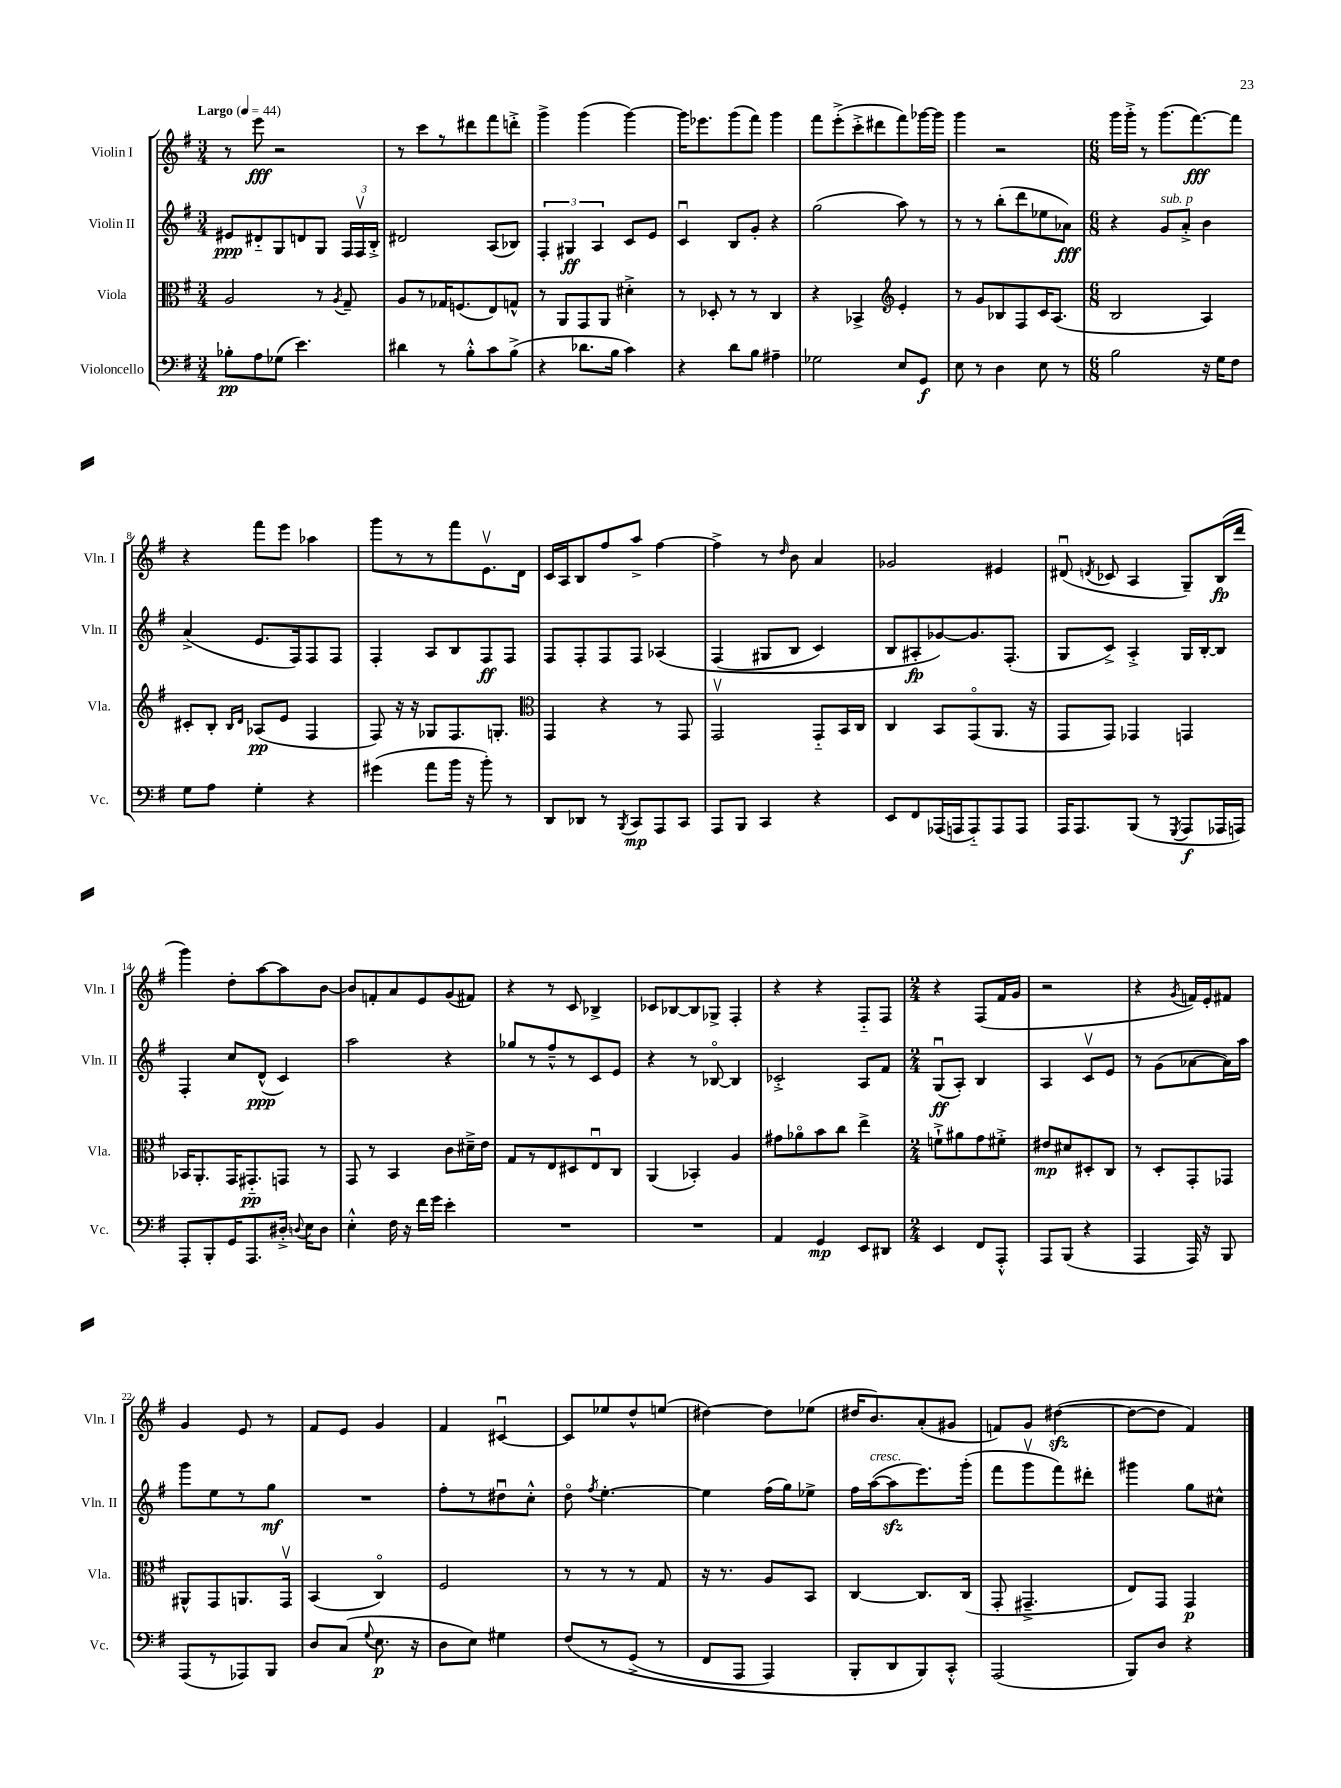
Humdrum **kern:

**kern	**dynam	**kern	**dynam	**kern	**dynam	**kern	**dynam
*part4	*part4	*part3	*part3	*part2	*part2	*part1	*part1
*staff4	*staff4	*staff3	*staff3	*staff2	*staff2	*staff1	*staff1
*I"Violoncello	*	*I"Viola	*	*I"Violin II	*	*I"Violin I	*
*I'Vc.	*	*I'Vla.	*	*I'Vln. II	*	*I'Vln. I	*
*clefF4	*	*clefC3	*	*clefG2	*	*clefG2	*
*k[f#]	*	*k[f#]	*	*k[f#]	*	*k[f#]	*
*M3/4	*	*M3/4	*	*M3/4	*	*M3/4	*
*MM44	*	*MM44	*	*MM44	*	*MM44	*
=1	=1	=1	=1	=1	=1	=1	=1
!	!	!	!	!	!	!LO:TX:a:B:t=Largo	!
8B-X'\L	pp	2A/	.	8e#X/L	ppp	8r	.
8A\	.	.	.	8d#X/	.	8eee\	fff
(8G-X\J	.	.	.	8G/	.	2r	.
4.e\)	.	.	.	8dn/	.	.	.
.	.	8r	.	8G/J	.	.	.
.	.	8qA/	.	.	.	.	.
.	.	8G~/	.	24F#/LL	.	.	.
.	.	.	.	24F#v/	.	.	.
.	.	.	.	24B'^/JJ	.	.	.
=2	=2	=2	=2	=2	=2	=2	=2
4d#X\	.	8A/L	.	2d#X/	.	8r	.
.	.	8r	.	.	.	8ccc\L	.
8r	.	16G-X/K	.	.	.	8r	.
.	.	(8.Fn/	.	.	.	.	.
8B'^^\L	.	.	.	.	.	8ddd#X\	.
8c\	.	8E/)	.	(8A/L	.	8fff#\	.
(8B^\J	.	8Gn^^/J	.	8B-X/J)	.	8dddn'^\J	.
=3	=3	=3	=3	=3	=3	=3	=3
4r	.	8r	.	6F#'/	.	4ggg^\	.
.	.	8AA/L	.	.	.	.	.
.	.	.	.	6G#X/	ff	.	.
8.d-X\L	.	8GG/	.	.	.	(4ggg\	.
.	.	.	.	6A/	.	.	.
.	.	8AA/J	.	.	.	.	.
16B\Jk	.	.	.	.	.	.	.
4c\)	.	4d#X'^\	.	8c/L	.	[4ggg\)	.
.	.	.	.	8e/J	.	.	.
=4	=4	=4	=4	=4	=4	=4	=4
4r	.	8r	.	4cu/	.	16ggg\KL]	.
.	.	.	.	.	.	8.eee-X\	.
.	.	8D-X'/	.	.	.	.	.
8d\L	.	8r	.	8B/L	.	(8ggg\	.
8B\J	.	8r	.	8g'/J	.	8fff#\J)	.
4A#X~\	.	4C/	.	4r	.	4ggg\	.
=5	=5	=5	=5	=5	=5	=5	=5
2G-X\	.	4r	.	(2gg\	.	8fff#\L	.
.	.	.	.	.	.	(8eee'^\	.
.	.	4BB-X^/	.	.	.	8ccc'^\	.
.	.	.	.	.	.	8ddd#X\	.
*	*	*clefG2	*	*	*	*	*
8E/L	.	4e'/	.	8aa\)	.	8fff#\)	.
8GG/J	f	.	.	8r	.	[16ggg-X\L	.
.	.	.	.	.	.	16ggg-\JJ]	.
=6	=6	=6	=6	=6	=6	=6	=6
8E\	.	8r	.	8r	.	4ggg\	.
8r	.	8g/L	.	8r	.	.	.
4D\	.	8B-X/	.	(8bb'\L	.	2r	.
.	.	8F#/	.	8ddd\	.	.	.
8E\	.	16c/K	.	8ee-X\	.	.	.
.	.	(8.A/J	.	.	.	.	.
8r	.	.	.	8a-X\J)	fff	.	.
=7	=7	=7	=7	=7	=7	=7	=7
*M6/8	*	*M6/8	*	*M6/8	*	*M6/8	*
2B\	.	2B/	.	4r	.	16ggg\LL	.
.	.	.	.	.	.	16ggg'^\JJ	.
.	.	.	.	.	.	8r	.
!	!	!	!	!LO:TX:a:i:t=sub. p	!	!	!
.	.	.	.	8g/L	.	(8.ggg\L	.
.	.	.	.	8a'^/J	.	.	.
.	.	.	.	.	.	[8.fff#\)	fff
16r	.	4A/)	.	4b\	.	.	.
16G\KL	.	.	.	.	.	.	.
8F#\J	.	.	.	.	.	8fff#\J]	.
!!LO:LB:g=z
=8	=8	=8	=8	=8	=8	=8	=8
8G\L	.	8c#X'/L	.	(4a^/	.	4r	.
8A\J	.	8B'/J	.	.	.	.	.
.	.	16qqB/LL	.	.	.	.	.
.	.	16qqd/JJ	.	.	.	.	.
4G'\	.	(8A-X/L	pp	8.e/L	.	8fff#\L	.
.	.	8e/J	.	.	.	8eee\J	.
.	.	.	.	16F#/k)	.	.	.
4r	.	4F#/	.	8F#/	.	4aa-X\	.
.	.	.	.	8F#/J	.	.	.
=9	=9	=9	=9	=9	=9	=9	=9
(4g#X\	.	8F#/)	.	4F#'/	.	8ggg\L	.
.	.	16r	.	.	.	8r	.
.	.	16r	.	.	.	.	.
8a\L	.	8G-X/L	.	8A/L	.	8r	.
16b\Jk	.	8.F#/	.	8B/	.	8fff#\	.
16r	.	.	.	.	.	.	.
8b'\)	.	.	.	8F#/	ff	8.ev\	.
.	.	8.Gn'/J	.	.	.	.	.
8r	.	.	.	8F#/J	.	.	.
.	.	.	.	.	.	16d\Jk	.
=10	=10	=10	=10	=10	=10	=10	=10
*	*	*clefC3	*	*	*	*	*
8DD/L	.	4GG/	.	8F#/L	.	16c/LL	.
.	.	.	.	.	.	16A/J	.
8DD-X/J	.	.	.	8F#'/	.	8B/	.
8r	.	4r	.	8F#/	.	8ff#/	.
8qBBB/	.	.	.	.	.	.	.
8CC/L	mp	.	.	8F#/J	.	8aa^/J	.
8AAA/	.	8r	.	(4A-X/	.	[4ff#\	.
8CC/J	.	8GG/	.	.	.	.	.
=11	=11	=11	=11	=11	=11	=11	=11
8AAA/L	.	2GGv/	.	(4F#/	.	4ff#^\]	.
8BBB/J	.	.	.	.	.	.	.
4CC/	.	.	.	8G#X/L	.	8r	.
.	.	.	.	.	.	16qqdd/	.
.	.	.	.	8B/J	.	8b\	.
4r	.	8GG/L	.	4c/)	.	4a/	.
.	.	16BB/L	.	.	.	.	.
.	.	16C/JJ	.	.	.	.	.
=12	=12	=12	=12	=12	=12	=12	=12
8EE/L	.	4C/	.	8B/L	.	2g-X/	.
8FF#/	.	.	.	8A#X'/	fp	.	.
(16AAA-X/L	.	8BB/L	.	[8g-X/)	.	.	.
16AAAn/J	.	.	.	.	.	.	.
8AAA/)	.	(8GG/	.	8.g-/]	.	.	.
8AAA/	.	8.AA/J	.	.	.	4e#X/	.
.	.	.	.	(8.F#'/J	.	.	.
8AAA/J	.	.	.	.	.	.	.
.	.	16r	.	.	.	.	.
=13	=13	=13	=13	=13	=13	=13	=13
16AAA/KL	.	8GG/L	.	8G/L	.	(8d#Xu/	.
8.AAA/	.	.	.	.	.	.	.
.	.	.	.	.	.	8qdn/	.
.	.	8GG/J)	.	8c^/J)	.	8c-X/	.
(8BBB/J	.	4GG-X/	.	4A'^/	.	4A/	.
8r	.	.	.	.	.	.	.
8qGGG/	.	.	.	.	.	.	.
8AAA/L	f	4GGn/	.	16G/LL	.	8G~/L)	.
.	.	.	.	[16B'/J	.	.	.
16AAA-X/L	.	.	.	8B/J]	.	(16B/L	fp
16AAAn/JJ)	.	.	.	.	.	16ddd/JJ	.
!!LO:LB:g=z
=14	=14	=14	=14	=14	=14	=14	=14
8AAA'/L	.	16BB-X/KL	.	4F#'/	.	4ggg\)	.
.	.	8.AA'/	.	.	.	.	.
8BBB'/	.	.	.	.	.	.	.
16GG/K	.	16GG/K	.	8cc/L	.	8dd'\L	.
8.AAA/	.	8.GG#X/	pp	.	.	.	.
.	.	.	.	(8d^^/J	ppp	[8aa\	.
16D#X'^/Jk	.	8GGn/J	.	4c/)	.	8aa\]	.
8qqDn/	.	.	.	.	.	.	.
16E\KL	.	.	.	.	.	.	.
8D\J	.	8r	.	.	.	[8b\J	.
=15	=15	=15	=15	=15	=15	=15	=15
4E'^^\	.	8GG/	.	2aa\	.	8b/L]	.
.	.	8r	.	.	.	8fn'/	.
16F#\	.	4BB/	.	.	.	8a/	.
16r	.	.	.	.	.	.	.
16f#\LL	.	.	.	.	.	8e/	.
16g\JJ	.	.	.	.	.	.	.
4e'\	.	8c\L	.	4r	.	(8g/	.
.	.	16d#X~^\L	.	.	.	8f#X/J)	.
.	.	16e\JJ	.	.	.	.	.
=16	=16	=16	=16	=16	=16	=16	=16
2.r	.	8G/L	.	8gg-X/L	.	4r	.
.	.	8r	.	8r	.	.	.
.	.	8E/	.	8ff#~^^/	.	8r	.
.	.	8D#X/	.	8r	.	8c/	.
.	.	8Eu/	.	8c/	.	4B-X^/	.
.	.	8C/J	.	8e/J	.	.	.
=17	=17	=17	=17	=17	=17	=17	=17
2.r	.	(4AA/	.	4r	.	8c-X/L	.
.	.	.	.	.	.	[8B-X/	.
.	.	4BB-X'/)	.	8r	.	8B-/]	.
.	.	.	.	[8B-X/	.	8G-X^/J	.
.	.	4A/	.	4B-/]	.	4F#'/	.
=18	=18	=18	=18	=18	=18	=18	=18
4AA/	.	8g#X\L	.	2c-X'^/	.	4r	.
.	.	8a-X\	.	.	.	.	.
4GG/	mp	8b\	.	.	.	4r	.
.	.	8cc\J	.	.	.	.	.
8EE/L	.	4ee^\	.	8A/L	.	8F#/L	.
8DD#X/J	.	.	.	8f#/J	.	8F#/J	.
=19	=19	=19	=19	=19	=19	=19	=19
*M2/4	*	*M2/4	*	*M2/4	*	*M2/4	*
4EE/	.	8fn`^\L	.	(8Gu/L	ff	4r	.
.	.	8a#X\	.	8A'/J)	.	.	.
8FF#/L	.	8g\	.	4B/	.	(8F#/L	.
8AAA'^^/J	.	8f#X'^\J	.	.	.	16f#/L	.
.	.	.	.	.	.	16g/JJ	.
=20	=20	=20	=20	=20	=20	=20	=20
8AAA/L	.	8e#X/L	mp	4A/	.	2r	.
(8BBB/J	.	8d#X/	.	.	.	.	.
4r	.	8D#X'/	.	8cv/L	.	.	.
.	.	8C/J	.	8e/J	.	.	.
=21	=21	=21	=21	=21	=21	=21	=21
4AAA/	.	8r	.	8r	.	4r	.
.	.	8D'/L	.	(8g\L	.	.	.
.	.	.	.	.	.	8qg/	.
16AAA/)	.	8GG'/	.	[8a-X\	.	16fn/LL)	.
16r	.	.	.	.	.	16e'/J	.
8BBB/	.	8GG-X/J	.	16a-\L])	.	8f#X/J	.
.	.	.	.	16aa\JJ	.	.	.
!!LO:LB:g=z
=22	=22	=22	=22	=22	=22	=22	=22
(8AAA/L	.	8AA#X^^/L	.	8ggg\L	.	4g/	.
8r	.	8GG/	.	8ee\	.	.	.
8AAA-X/)	.	8.AAn/	.	8r	.	8e/	.
8BBB/J	.	.	.	8gg\J	mf	8r	.
.	.	16GGv/Jk	.	.	.	.	.
=23	=23	=23	=23	=23	=23	=23	=23
8D/L	.	(4BB/	.	2r	.	8f#/L	.
(8C/J	.	.	.	.	.	8e/J	.
8qqG/	.	.	.	.	.	.	.
8.E\	p	4C/)	.	.	.	4g/	.
16r	.	.	.	.	.	.	.
=24	=24	=24	=24	=24	=24	=24	=24
8D\L	.	2F#/	.	8ff#'\L	.	4f#/	.
8E\J)	.	.	.	8r	.	.	.
4G#X\	.	.	.	8dd#Xu\	.	[4c#Xu/	.
.	.	.	.	8cc'^^\J	.	.	.
=25	=25	=25	=25	=25	=25	=25	=25
(8F#/L	.	8r	.	8dd\	.	8c#/L]	.
.	.	.	.	8qff#/	.	.	.
8r	.	8r	.	[4.ee'\	.	8ee-X/	.
(8GG^/J	.	8r	.	.	.	8dd^^/	.
8r	.	8G/	.	.	.	(8een/J	.
=26	=26	=26	=26	=26	=26	=26	=26
8FF#/L	.	16r	.	4ee\]	.	[4dd#X\)	.
.	.	8.r	.	.	.	.	.
8AAA/J	.	.	.	.	.	.	.
4AAA/)	.	8A/L	.	(16ff#\LL	.	8dd#\L]	.
.	.	.	.	16gg\J)	.	.	.
.	.	8BB/J	.	8ee-X^\J	.	(8ee-X\J	.
=27	=27	=27	=27	=27	=27	=27	=27
8BBB'/L	.	[4C/	.	16ff#\LL	.	16dd#X/KL	.
!	!	!	!	!LO:TX:a:i:t=cresc.	!	!	!
.	.	.	.	([16aa\J	.	8.b/)	.
8DD/	.	.	.	8aazz\]	.	.	.
8BBB/)	.	8.C/L]	.	8.eee\)	.	(8a'/	.
8CC'^^/J	.	.	.	.	.	8g#X/J	.
.	.	(16C/Jk	.	(16ggg'\Jk	.	.	.
=28	=28	=28	=28	=28	=28	=28	=28
(2AAA/	.	8GG'/	.	8fff#\L	.	8fn/L)	.
.	.	4.GG#X~^/	.	8gggv\	.	8g/J	.
.	.	.	.	8fff#\)	.	([4dd#Xzz\	.
.	.	.	.	8ddd#X'\J	.	.	.
=29	=29	=29	=29	=29	=29	=29	=29
8BBB/L)	.	8E/L)	.	4ggg#X\	.	8dd#\L_	.
8D/J	.	8GG/J	.	.	.	8dd#\J]	.
4r	.	4GG/	p	8gg\L	.	4f#/)	.
.	.	.	.	8cc#X^^\J	.	.	.
==	==	==	==	==	==	==	==
*-	*-	*-	*-	*-	*-	*-	*-
